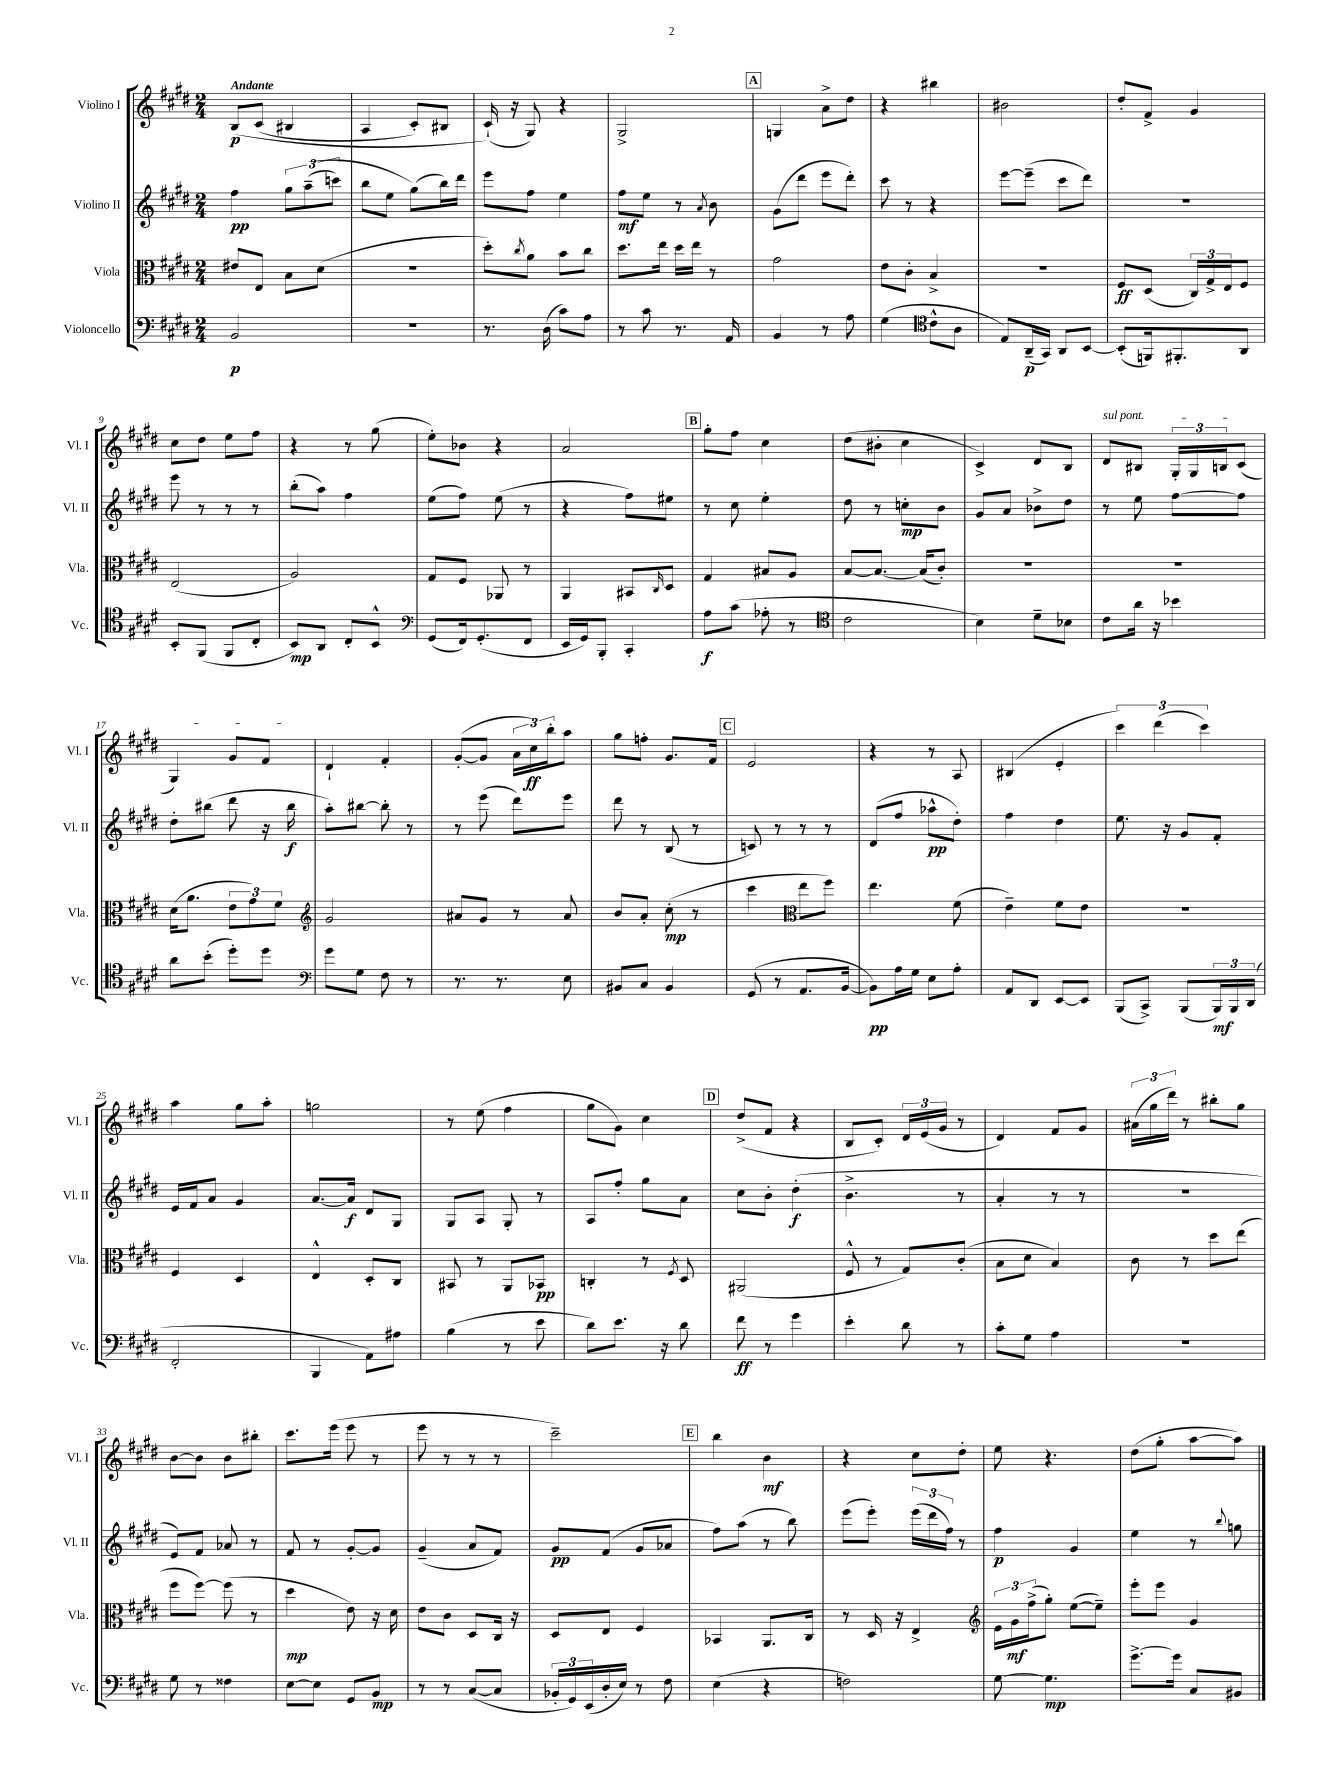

**kern	**kern	**kern	**kern
*staff4	*staff3	*staff2	*staff1
*clefF4	*clefC3	*clefG2	*clefG2
*k[f#c#g#d#]	*k[f#c#g#d#]	*k[f#c#g#d#]	*k[f#c#g#d#]
*M2/4	*M2/4	*M2/4	*M2/4
2BB	8e#	4ff#	&(8B
.	8E	.	(8c#
.	8B	12gg#	4B#
.	.	&((12aa~	.
.	(8d#	.	.
.	.	12ccc)	.
=	=	=	=
2r	2r	8bb	4A
.	.	8ee	.
.	.	(8gg#&)	8c#')
.	.	16bb)	8B#
.	.	16ddd#	.
=	=	=	=
8.r	8dd#')	8eee	(16c#`&)
.	.	.	16r
.	8qcc#	.	.
.	8a	8ff#	8G#)
(16D#	.	.	.
8c#)	8b	4ee	4r
8A	8cc#	.	.
=	=	=	=
8r	8.dd#	8ff#	2G#^
8c#	.	8ee	.
.	16ee	.	.
8.r	16dd#	8r	.
.	16ee	.	.
.	.	8qa	.
.	8r	8b	.
16AA	.	.	.
=	=	=	=
4BB	2g#	(8g#	4G
.	.	8ddd#	.
8r	.	8eee	8a^
8A	.	8ddd#')	8dd#
=	=	=	=
(4G#	8e	8ccc#	4r
.	8c#'	8r	.
*clefC4	*	*	*
8c#^^	4B^	4r	4bb#
8A	.	.	.
=	=	=	=
8E)	2r	[8eee	2b#
(16AA~	.	(8eee~]	.
16GG#)	.	.	.
8AA	.	8ccc#	.
[8BB	.	8ddd#)	.
=	=	=	=
(8BB']	8F#	2r	8dd#'
16FF)	(8D#	.	8f#^
8.FF#'	.	.	.
.	24C#)	.	4g#
.	24G#^	.	.
.	24E	.	.
8AA	8F#	.	.
=	=	=	=
8BB'	(2E	8eee	8cc#
(8FF#	.	8r	8dd#
8FF#	.	8r	8ee
8C#'	.	8r	8ff#
=	=	=	=
8BB)	2A)	(8bb'	4r
8AA	.	8aa)	.
8C#'	.	4ff#	8r
8BB^^	.	.	(8gg#
=	=	=	=
*clefF4	*	*	*
(8GG#	8G#	(8ee	8ee')
16FF#)	8F#	8ff#)	8b-
(8.GG#'	.	.	.
.	8AA-	(8ee	4r
8FF#	8r	8r	.
=	=	=	=
16EE	4AA	4r	2a
16GG#)	.	.	.
8BBB'	.	.	.
4CC#'	8BB#	8ff#)	.
.	16qqC#	.	.
.	8D#	8ee#	.
=	=	=	=
8A	4G#	8r	8gg#'
(8c#	.	8cc#	8ff#
8A-'	8B#	4ee'	4cc#
8r	8A	.	.
=	=	=	=
*clefC4	*	*	*
2c#	[8B	8dd#	(8dd#
.	8.B_	8r	8b#'
.	.	8cc'	4cc#
.	(16B]	.	.
.	8c#')	8b	.
=	=	=	=
4B)	2r	8g#	4c#^)
.	.	8a	.
8d#~	.	8b-^	8d#
8B-	.	8dd#	8B
=	=	=	=
8c#	2r	8r	8d#
16a	.	8ee	8B#
16r	.	.	.
4b-	.	[8ff#	24G#'
.	.	.	24G#
.	.	.	24B
.	.	8ff#]	(8c#
=	=	=	=
8a	(16d#	8dd#'	4G#)
.	8.a	.	.
(8b'	.	(8bb#	.
8dd#')	12e	8ddd#	8g#
.	12g#)	.	.
8dd#	.	16r	8f#
.	12f#	.	.
.	.	16bb#	.
=	=	=	=
*clefF4	*clefG2	*	*
8g#	2g#	8aa')	4d#`
8G#	.	[8bb#	.
8F#	.	8bb#']	4f#'
8r	.	8r	.
=	=	=	=
8.r	8a#	8r	([8g#'
.	8g#	(8eee	8g#]
8.r	.	.	.
.	8r	8ddd#)	24a
.	.	.	24cc#)
.	.	.	24bb'
8E	8a#	8eee	8aa
=	=	=	=
8BB#	8b	8ddd#	8gg#
8C#	8a'	8r	8ff'
4BB#	(8cc#'	(8B	8.g#
.	8r	8r	.
.	.	.	16f#
=	=	=	=
(8GG#	4ccc#	8c)	2e
8r	.	8r	.
*	*clefC3	*	*
8.AA	8ee	8r	.
.	8ff#)	8r	.
[16BB	.	.	.
=	=	=	=
8BB])	4.ee	(8d#	4r
16A	.	8ff#	.
16G#	.	.	.
8E	.	8aa-^^	8r
8A'	(8f#	8dd#')	8A
=	=	=	=
8AA	4e~)	4ff#	(4B#
8DD#	.	.	.
[8EE	8f#	4dd#	4e'
8EE]	8e	.	.
=	=	=	=
(8BBB	2r	8.ee	6ccc#)
8CC#^)	.	.	.
.	.	.	(6ddd#
.	.	16r	.
(8BBB	.	8g#	.
.	.	.	6ccc#)
24BBB)	.	8f#'	.
24BBB	.	.	.
(24DD#	.	.	.
=	=	=	=
2FF#'	4F#	16e	4aa
.	.	16f#	.
.	.	8a	.
.	4D#	4g#	8gg#
.	.	.	8aa'
=	=	=	=
4BBB	4E^^	[8.a	2gg
.	.	16a]	.
8AA)	8D#'	8d#	.
8A#	8C#	8G#	.
=	=	=	=
(4B	8BB#	8G#	8r
.	8r	8A	(8ee
8r	8AA	8G#'	4ff#
8e	8BB-	8r	.
=	=	=	=
8d#)	4C'	8A	8gg#
8.e	.	8ff#'	8g#)
.	8r	8gg#	4cc#
16r	.	.	.
.	8qF#	.	.
8d#	8D#	8a	.
=	=	=	=
8f#	(2AA#	8cc#	(8dd#^
8r	.	8b'	8f#
4g#	.	(4dd#'	4r
=	=	=	=
4e'	8F#^^	4.b^	8B
.	8r	.	8c#')
8d#	8G#)	.	24d#
.	.	.	(24e
.	.	.	24g#
8r	(8c#'	8r	8r
=	=	=	=
8c#'	8B	4a'	4d#)
8G#	8d#	.	.
4A	4B)	8r	8f#
.	.	8r	8g#
=	=	=	=
2r	8c#	2r	(24a#
.	.	.	24gg#
.	.	.	24ddd#)
.	8r	.	8r
.	8dd#	.	8bb#'
.	(8ee	.	8gg#
=	=	=	=
8G#	8ff#	8e)	[8b
8r	[8ff#)	8f#	8b]
4F##	(8ff#]	8a-	8b
.	8r	8r	8bb#'
=	=	=	=
[8E	4dd#	8f#	8.ccc#
8E]	.	8r	.
.	.	.	(16eee
8GG#	8e)	[8g#'	8eee
8BB	16r	8g#]	8r
.	16d#	.	.
=	=	=	=
8r	8e	(4g#~	8eee
8r	8c#	.	8r
([8C#	8D#	8a	8r
8C#]	16C#	8f#)	8r
.	16r	.	.
=	=	=	=
24BB-'	8D#	8g#	2ccc#~)
24GG#)	.	.	.
(24EE	.	.	.
16D#'	8E	(8f#	.
16E)	.	.	.
8r	4F#	8g#	.
8F#	.	8a-	.
=	=	=	=
(4E	4BB-	8ff#)	4bb
.	.	(8aa	.
4r	8.AA	8r	4b
.	.	8bb)	.
.	16C#	.	.
=	=	=	=
2F)	8r	(8eee	4r
.	16D#	8eee')	.
.	16r	.	.
.	4E^	(24eee	8cc#
.	.	24ddd#	.
.	.	24ff#)	.
.	.	8r	8dd#'
=	=	=	=
*	*clefG2	*	*
[8G#	24e	4ff#	8ee
.	24g#	.	.
.	(24ff#^	.	.
4.G#]	8gg#')	.	4.r
.	([8ee	4g#	.
.	8ee~])	.	.
=	=	=	=
[8.g#^	8eee'	4ee	(8dd#
.	8eee	.	8gg#'
16g#]	.	.	.
8C#	4g#	8r	[8aa
.	.	8qqbb	.
8BB#	.	8gg	8aa])
==	==	==	==
*-	*-	*-	*-
